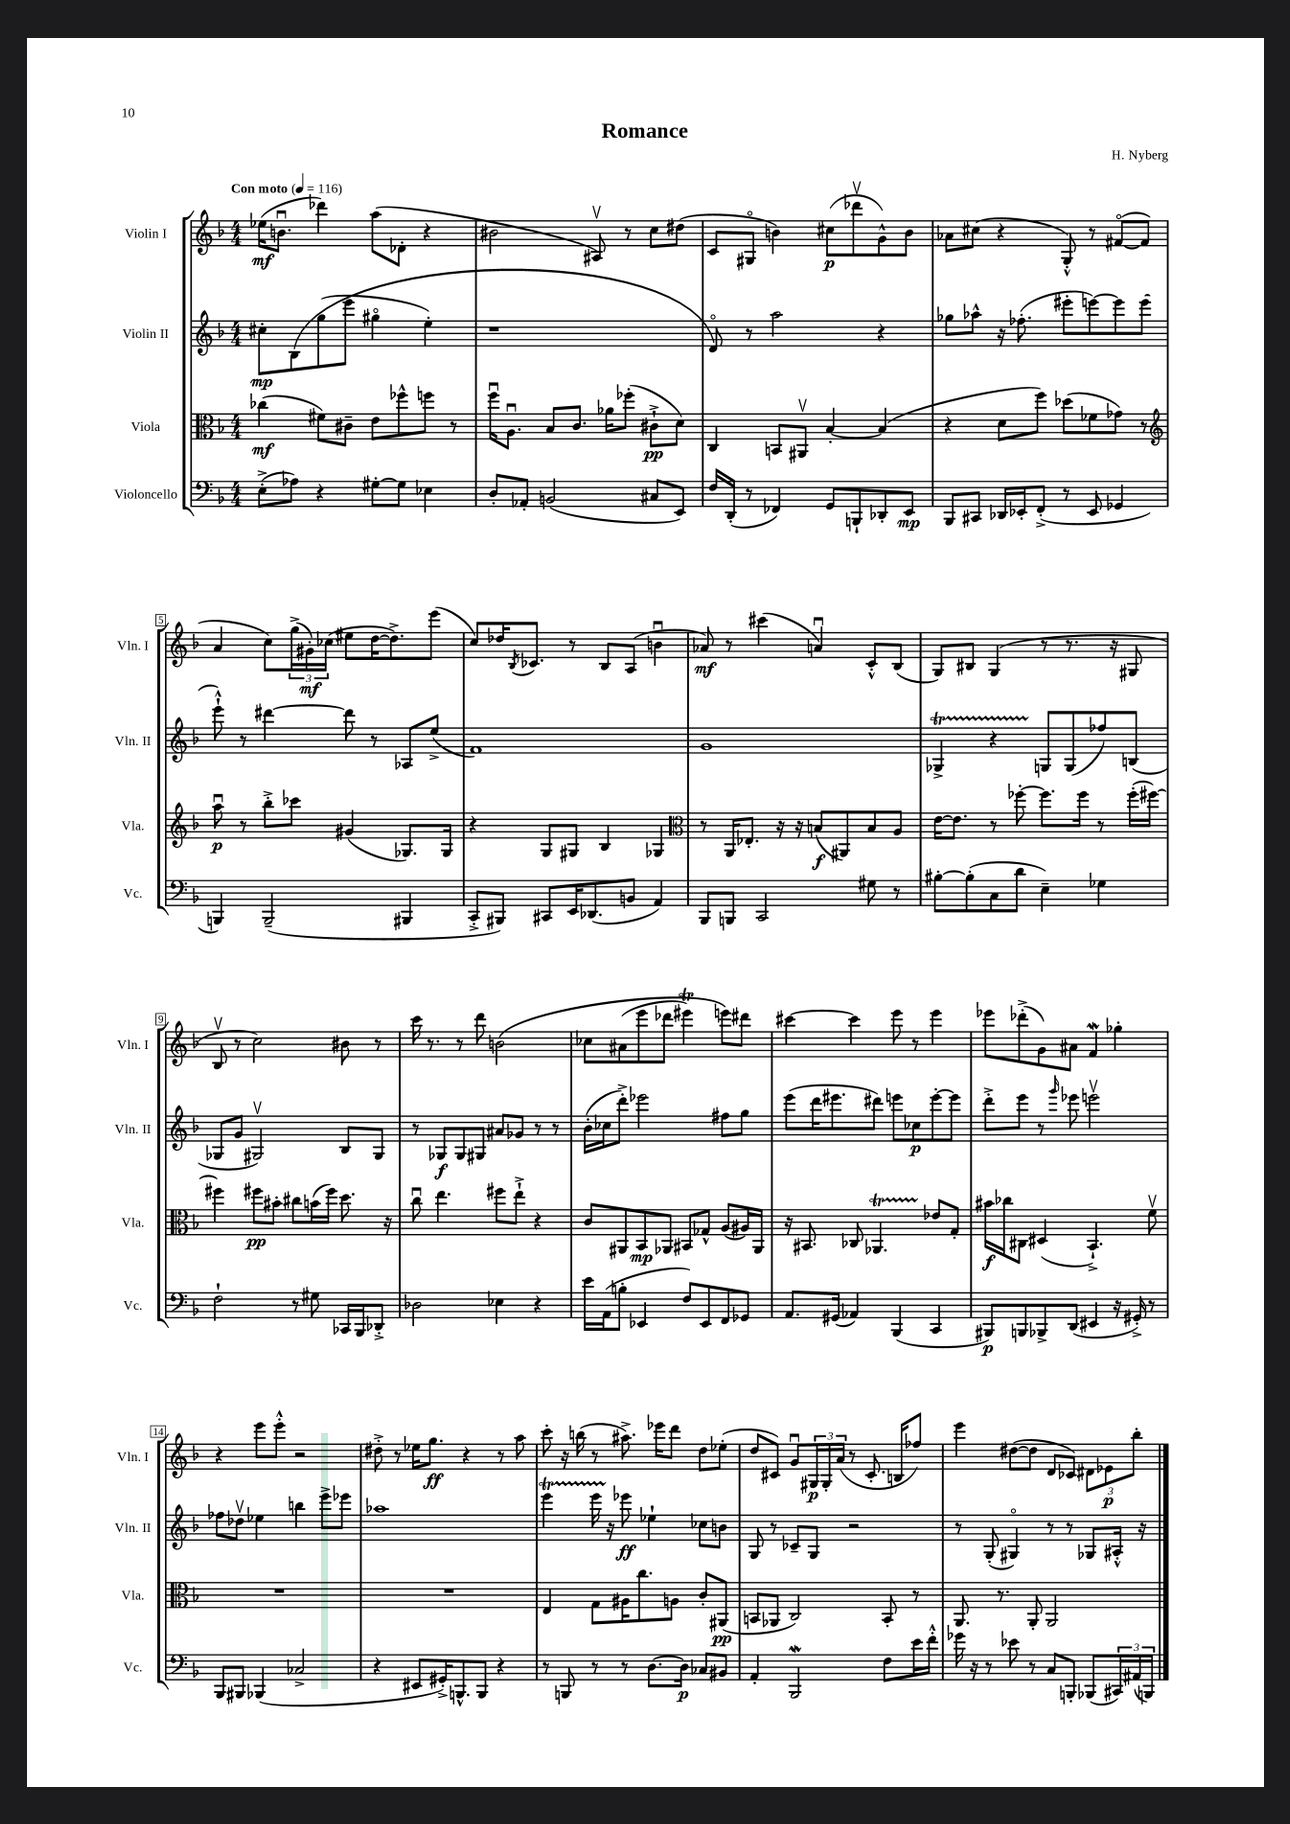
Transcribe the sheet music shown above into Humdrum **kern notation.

**kern	**kern	**kern	**kern
*staff4	*staff3	*staff2	*staff1
*clefF4	*clefC3	*clefG2	*clefG2
*k[b-]	*k[b-]	*k[b-]	*k[b-]
*M4/4	*M4/4	*M4/4	*M4/4
*MM116	*MM116	*MM116	*MM116
(8E'^	(4cc-	8cc#'	(16ee-
.	.	.	8.bu
8A-)	.	&(8B-	.
4r	8f#)	(8gg	4ddd-)
.	8c#~	8eee	.
[8G#'	8e	4gg#o	(8aa
8G#]	8ff-^^	.	8d-'
4E-	8ff	4ee')	4r
.	8r	.	.
=	=	=	=
8D'	16ffu	1r	2b#
.	8.Au	.	.
8AA-'	.	.	.
(2BB	8B-	.	.
.	8.c	.	.
.	.	.	8A#v)
.	16a-	.	.
.	(8ff-'	.	8r
8C#	8c#`^	.	8cc
8EE)	8d)	.	(8dd#
=	=	=	=
16F	4C	8do&)	8c
(16DD'	.	.	.
8r	.	8r	8G#o
4FF-)	8BB	2aa	4b)
.	8AA#v	.	.
8GG	[4B-'	.	(8cc#
8BBB`	.	.	8ddd-v
8DD-'	(4B-]	4r	8g^^)
8EE	.	.	8b
=	=	=	=
8BBB-	4r	8gg-	8a-
8CC#	.	8aa-^^	(8cc#
16DD-	8d	16r	4r
16EE-'	.	(8.ff-'	.
(8FF'^	8ff)	.	.
8r	(8dd-	8eee#'	8G'^^)
8EE-	8f-	[8eee)	8r
4GG-	8g-)	8eee]	([8f#o
.	8r	(8eee	8f#]
=	=	=	=
*	*clefG2	*	*
4BBB)	8aau	8eee`^^)	4a
.	8r	8r	.
(2BBB~	8bb-'^	[4ddd#	8cc)
.	8ccc-	.	(24gg^
.	.	.	24g#')
.	.	.	(24cc-
.	(4g#	8ddd#]	8ee#
.	.	8r	[16dd
.	.	.	8.dd^])
4BBB#	8.G-)	8A-	.
.	.	(8ee^	(8eee
.	16G-	.	.
=	=	=	=
8CC'^	4r	1f)	8cc)
8BBB#)	.	.	16dd-
.	.	.	8qB-
.	.	.	8.c-
8CC#	8G	.	.
16EE	8G#	.	8r
(8.DD-	.	.	.
.	4B-	.	8B-
8BB	.	.	(8A
4AA)	4G-	.	4bu
=	=	=	=
*	*clefC3	*	*
8BBB-	8r	1g	8a-)
8BBB	16AA	.	8r
.	8.E-'	.	.
2CC	.	.	(4ccc#
.	16r	.	.
.	16r	.	.
.	(8B	.	4au)
.	8AA#)	.	.
8G#	8B	.	8c'^^
8r	8A	.	(8B-
=	=	=	=
[8B#'	[16e	4G-^	8G)
.	8.e]	.	.
(8B#']	.	.	8B#
8C	8r	4r	(4G
8d	[8ff-'	.	.
4E~)	8.ff-]	8G	8r
.	.	(8G	8.r
.	16ff-	.	.
4G-	8r	8ff-)	.
.	.	.	16r
.	(16ff-'	(8B	8G#
.	[16ff#)	.	.
=	=	=	=
2F`	4ff#]	8G-	8B-v
.	.	8g	8r
.	8ff#	2G#v)	2cc)
.	8b#'	.	.
8r	8cc#	.	.
8G#	(16b	.	.
.	16ff#)	.	.
16CC-	8.dd	8B-	8b#
16BBB-	.	.	.
8DD-'^	.	8G#	8r
.	16r	.	.
=	=	=	=
2D-	8ccu	8r	16ccc
.	.	.	8.r
.	4.ee	8G-	.
.	.	8G-	8r
.	.	8G#	8ddd
4E-	8ff#	8a#	&(2b
.	8ee`^	8g-	.
4r	4r	8r	.
.	.	8r	.
=	=	=	=
16e	8c	(16b-'	8cc-
(16AA	.	16cc-	.
8B'	8AA#	8ddd'^)	(8a#
4EE-	8BB-	2eee-	8eee
.	8AA-	.	8ddd-
8F)	8BB#	.	4eee#)
8EE-	8G-^^	.	.
8FF	(8A	8ff#	8eee&)
8GG-	16A#)	8gg	8ddd#
.	16AA-	.	.
=	=	=	=
8.AA	16r	(8eee	[4ccc#
.	8.BB#	.	.
.	.	16ddd	.
(16GG#	.	8.eee#	.
4AA-)	8C-	.	4ccc#]
.	4.AA-	8ddd#)	.
(4BBB-	.	8eee	8eee
.	.	8cc-	8r
4CC	8e-	[8eee'	4eee
.	8G'	8eee]	.
=	=	=	=
8BBB#)	16b#	8ddd'^	8eee-
.	16cc-	.	.
8BBB	8C#	8eee	(8ddd-'^
8BBB-^	(4D#	8r	8g)
.	.	16qqggg	.
(8DD	.	8eee-	8a#
4EE#	4.BB-`^)	2eeev	4f
16r	.	.	4gg-'
16GG#'^)	.	.	.
8r	8fv	.	.
=	=	=	=
8BBB-	1r	8ff-	4r
8BBB#	.	8dd-v	.
(4BBB-	.	4ee-	8eee
.	.	.	8eee'^^
2C-^	.	4bb	2r
.	.	8eee^	.
.	.	8eee-	.
=	=	=	=
4r	1r	1aa-	8dd#'^
.	.	.	8r
8EE#	.	.	16ee-
.	.	.	8.gg
16GG#'^)	.	.	.
8.BBB^^	.	.	.
.	.	.	4r
8BBB	.	.	.
4r	.	.	8r
.	.	.	8aa
=	=	=	=
8r	4E	4eee	8ccc'
8BBB	.	.	16r
.	.	.	(16bb
8r	8G	16eee	8r
.	.	16r	.
8r	16A#	8eee-	8.aa#^)
.	8.cc	.	.
[8.D	.	4ee-`	.
.	.	.	16eee-
.	8A	.	8ddd
16D]	.	.	.
8C-	8c'	8cc-	8dd
8BB#	(8AA#	8b	(8ee-'
=	=	=	=
4AA'	8BB	8G	8dd
.	8AA-	8r	8c#)
2BBB-	2C)	8c-~	8gu
.	.	8G	24G#
.	.	.	24G#'
.	.	.	(24a
.	.	2r	8r
.	.	.	8.c#'
8F	8BB'	.	.
.	.	.	16B
16e	8r	.	8ff-)
16f'^^	.	.	.
=	=	=	=
16g-	8.AA	8r	4eee
16r	.	.	.
8r	.	(8G'	.
.	8.r	.	.
8e-	.	4G#o)	([8dd#
8r	8AA'	.	8dd#]
8C	2AA	8r	8d
8BBB'	.	8r	8c-)
(8BBB-	.	8G-	12d#
.	.	.	12e-
24CC#)	.	16A#'^^	.
(24AA#	.	.	12bb-'
.	.	16r	.
24BBB)	.	.	.
==	==	==	==
*-	*-	*-	*-
